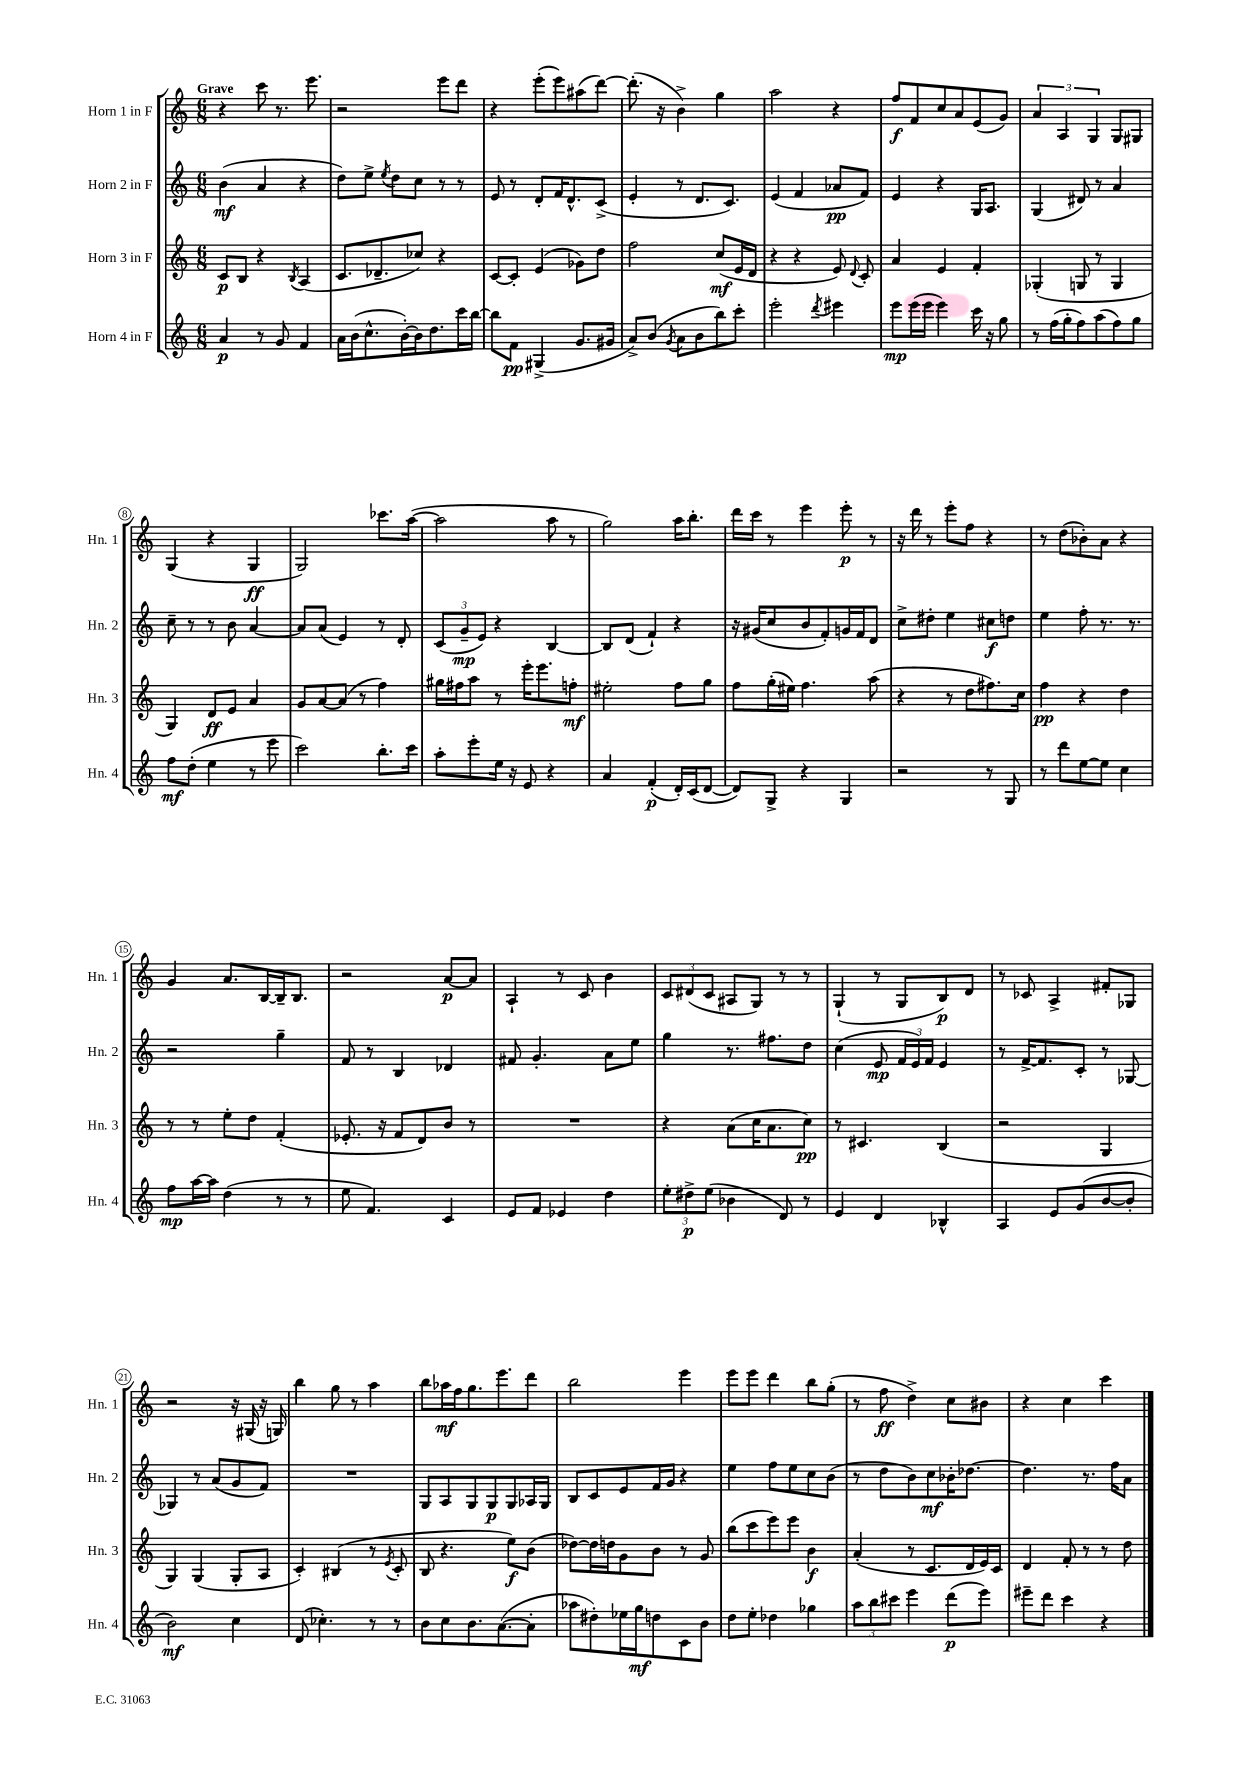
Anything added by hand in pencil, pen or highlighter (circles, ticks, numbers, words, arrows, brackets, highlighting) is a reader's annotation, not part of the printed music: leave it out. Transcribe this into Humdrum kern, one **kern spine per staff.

**kern	**kern	**kern	**kern
*staff4	*staff3	*staff2	*staff1
*clefG2	*clefG2	*clefG2	*clefG2
*k[]	*k[]	*k[]	*k[]
*M6/8	*M6/8	*M6/8	*M6/8
4a	8c	(4b	4r
.	8B	.	.
8r	4r	4a	8ccc
8g	.	.	8.r
.	8qB	.	.
4f	(4A	4r	.
.	.	.	8.eee
=	=	=	=
16a	8.c	8dd)	2r
(16b	.	.	.
8.cc^^	.	8ee^	.
.	8.d-~	.	.
.	.	8qee	.
.	.	8dd	.
[16b')	.	.	.
16b]	8cc-)	8cc	.
8.dd	.	.	.
.	4r	8r	8eee
16ccc	.	8r	8ddd
[16bb	.	.	.
=	=	=	=
8bb]	[8c	8e	4r
8f	8c']	8r	.
(4G#^	(4e	8d'	(8eee'
.	.	16f	8eee)
.	.	8.d^^	.
8.g	8g-)	.	(8aa#
.	8dd	(8c^	[8ddd)
16g#	.	.	.
=	=	=	=
8a^)	2ff	4e'	(8.ddd']
(8b	.	.	.
.	.	.	16r
8qg	.	.	.
8a	.	8r	4b^)
8b	.	8.d	.
8bb)	(8cc	.	4gg
.	.	8.c)	.
8ccc'	16e	.	.
.	16d	.	.
=	=	=	=
2eee'	4r	(4e	2aa
.	4r	4f	.
8qddd	.	.	.
4eee#	8e)	8a-	4r
.	8qqd	.	.
.	8c'	8f)	.
=	=	=	=
8eee	4a	4e	8ff
(16eee	.	.	8f
16eee	.	.	.
4eee)	4e	4r	8cc
.	.	.	8a
16ccc	4f'	16G	(8e
16r	.	8.A	.
8gg	.	.	8g)
=	=	=	=
8r	(4G-'	(4G	6a
(16ff	.	.	.
.	.	.	6A
16gg'	.	.	.
8ff)	8G	8d#)	.
.	.	.	6G
(8aa	8r	8r	.
8ff)	4G	4a	8G
8gg	.	.	8G#
=	=	=	=
8ff	4G)	8cc~	(4G
(8dd'	.	8r	.
4ee	8d	8r	4r
.	8e	8b	.
8r	4a	[4a	4G
8eee	.	.	.
=	=	=	=
2ccc)	8g	8a]	2G)
.	[8a	(8a	.
.	(8a]	4e)	.
.	8r	.	.
8.bb'	4ff)	8r	8.ccc-
.	.	8d'	.
16ccc	.	.	([16aa
=	=	=	=
8aa'	16gg#	(12c	2aa]
.	16ff#	.	.
.	.	12g~	.
8eee'	8aa	.	.
.	.	12e)	.
16ee	8r	4r	.
16r	.	.	.
8e	16eee'	.	.
.	8.eee	.	.
4r	.	[4B	8aa
.	8ff'	.	8r
=	=	=	=
4a	2ee#'	8B]	2gg)
.	.	(8d	.
(4f'	.	4f`)	.
16d')	8ff	4r	16aa
(16c	.	.	8.bb'
[8d	8gg	.	.
=	=	=	=
8d])	8ff	16r	16ddd
.	.	(16g#	16ccc
8G^	(16gg'	8cc	8r
.	16ee#)	.	.
4r	4.ff	8b	4eee
.	.	8f')	.
4G	.	16g	8eee'
.	.	16f	.
.	(8aa	8d	8r
=	=	=	=
2r	4r	8cc^	16r
.	.	.	16ddd
.	.	8dd#'	8r
.	8r	4ee	8eee'
.	8dd	.	8ff
8r	8.ff#)	8cc#	4r
8G	.	8dd	.
.	16cc	.	.
=	=	=	=
8r	4ff	4ee	8r
8ddd	.	.	(8dd
[8ee	4r	8ff'	8b-')
8ee]	.	8.r	8a
4cc	4dd	.	4r
.	.	8.r	.
=	=	=	=
8ff	8r	2r	4g
[16aa	8r	.	.
16aa]	.	.	.
(4dd	8ee'	.	8.a
.	8dd	.	.
.	.	.	[16B
8r	(4f'	4gg~	16B~]
.	.	.	8.B
8r	.	.	.
=	=	=	=
8ee	8.e-'	8f	2r
4.f)	.	8r	.
.	16r	.	.
.	8f	4B	.
.	8d)	.	.
4c	8b	4d-	[8a
.	8r	.	8a]
=	=	=	=
8e	2.r	8f#	4A`
8f	.	4.g'	.
4e-	.	.	8r
.	.	.	8c
4dd	.	8a	4b
.	.	8ee	.
=	=	=	=
12ee'	4r	4gg	12c
12dd#^	.	.	(12d#
(12ee	.	.	12c
4b-	(8a	8.r	8A#
.	16cc	.	8G)
.	8.a	8.ff#	.
8d)	.	.	8r
8r	8cc)	8dd	8r
=	=	=	=
4e	8r	(4cc	(4G`
.	4.c#	.	.
4d	.	8e	8r
.	.	24f	8G
.	.	24e)	.
.	.	24f	.
4B-^^	(4B	4e	8B)
.	.	.	8d
=	=	=	=
4A	2r	8r	8r
.	.	[16f^	8c-
.	.	8.f]	.
8e	.	.	4A^
(8g	.	8c'	.
[8b	4G	8r	8f#'
8b']	.	[8G-	8G-
=	=	=	=
2b)	4G)	4G-]	2r
.	(4G	8r	.
.	.	(8a	.
4cc	8G'	8g	16r
.	.	.	(16G#
.	8A	8f)	16r
.	.	.	16G)
=	=	=	=
(8d	4c')	2.r	4bb
4.cc-')	.	.	.
.	(4B#	.	8gg
.	.	.	8r
8r	8r	.	4aa
.	8qe	.	.
8r	8c'	.	.
=	=	=	=
8b	8B	8G	8bb
8cc	4.r	8A	16aa-
.	.	.	16ff
8.b	.	8G	8.gg
.	.	8G	.
([8.a	.	.	8.eee
.	8ee)	8G	.
8a']	(8b	16A-	8ddd
.	.	16G	.
=	=	=	=
8aa-	[8dd-)	8B	2bb
8dd#')	16dd-]	8c	.
.	16dd	.	.
16ee-	8g	8e	.
16gg	.	.	.
8dd	8b	16f	.
.	.	16g	.
8c	8r	4r	4eee
8b	8g	.	.
=	=	=	=
8dd	(8bb	4ee	8eee
8ee'	8ccc	.	8eee
4dd-	8eee)	8ff	4ddd
.	8eee	8ee	.
4gg-	4b	8cc	8bb
.	.	(8b	(8gg'
=	=	=	=
12aa	(4a'	8r	8r
12bb	.	.	.
.	.	8dd	8ff
12ccc#	.	.	.
4eee	8r	8b)	4dd^)
.	8.c	8cc	.
(8ddd	.	16b-'	8cc
.	16d	[8.dd-	.
8eee)	16e)	.	8b#
.	16c	.	.
=	=	=	=
8eee#~	4d	4.dd-]	4r
8ddd	.	.	.
4ccc	8f'	.	4cc
.	8r	8.r	.
4r	8r	.	4ccc
.	.	16ff	.
.	8dd	8a	.
==	==	==	==
*-	*-	*-	*-
